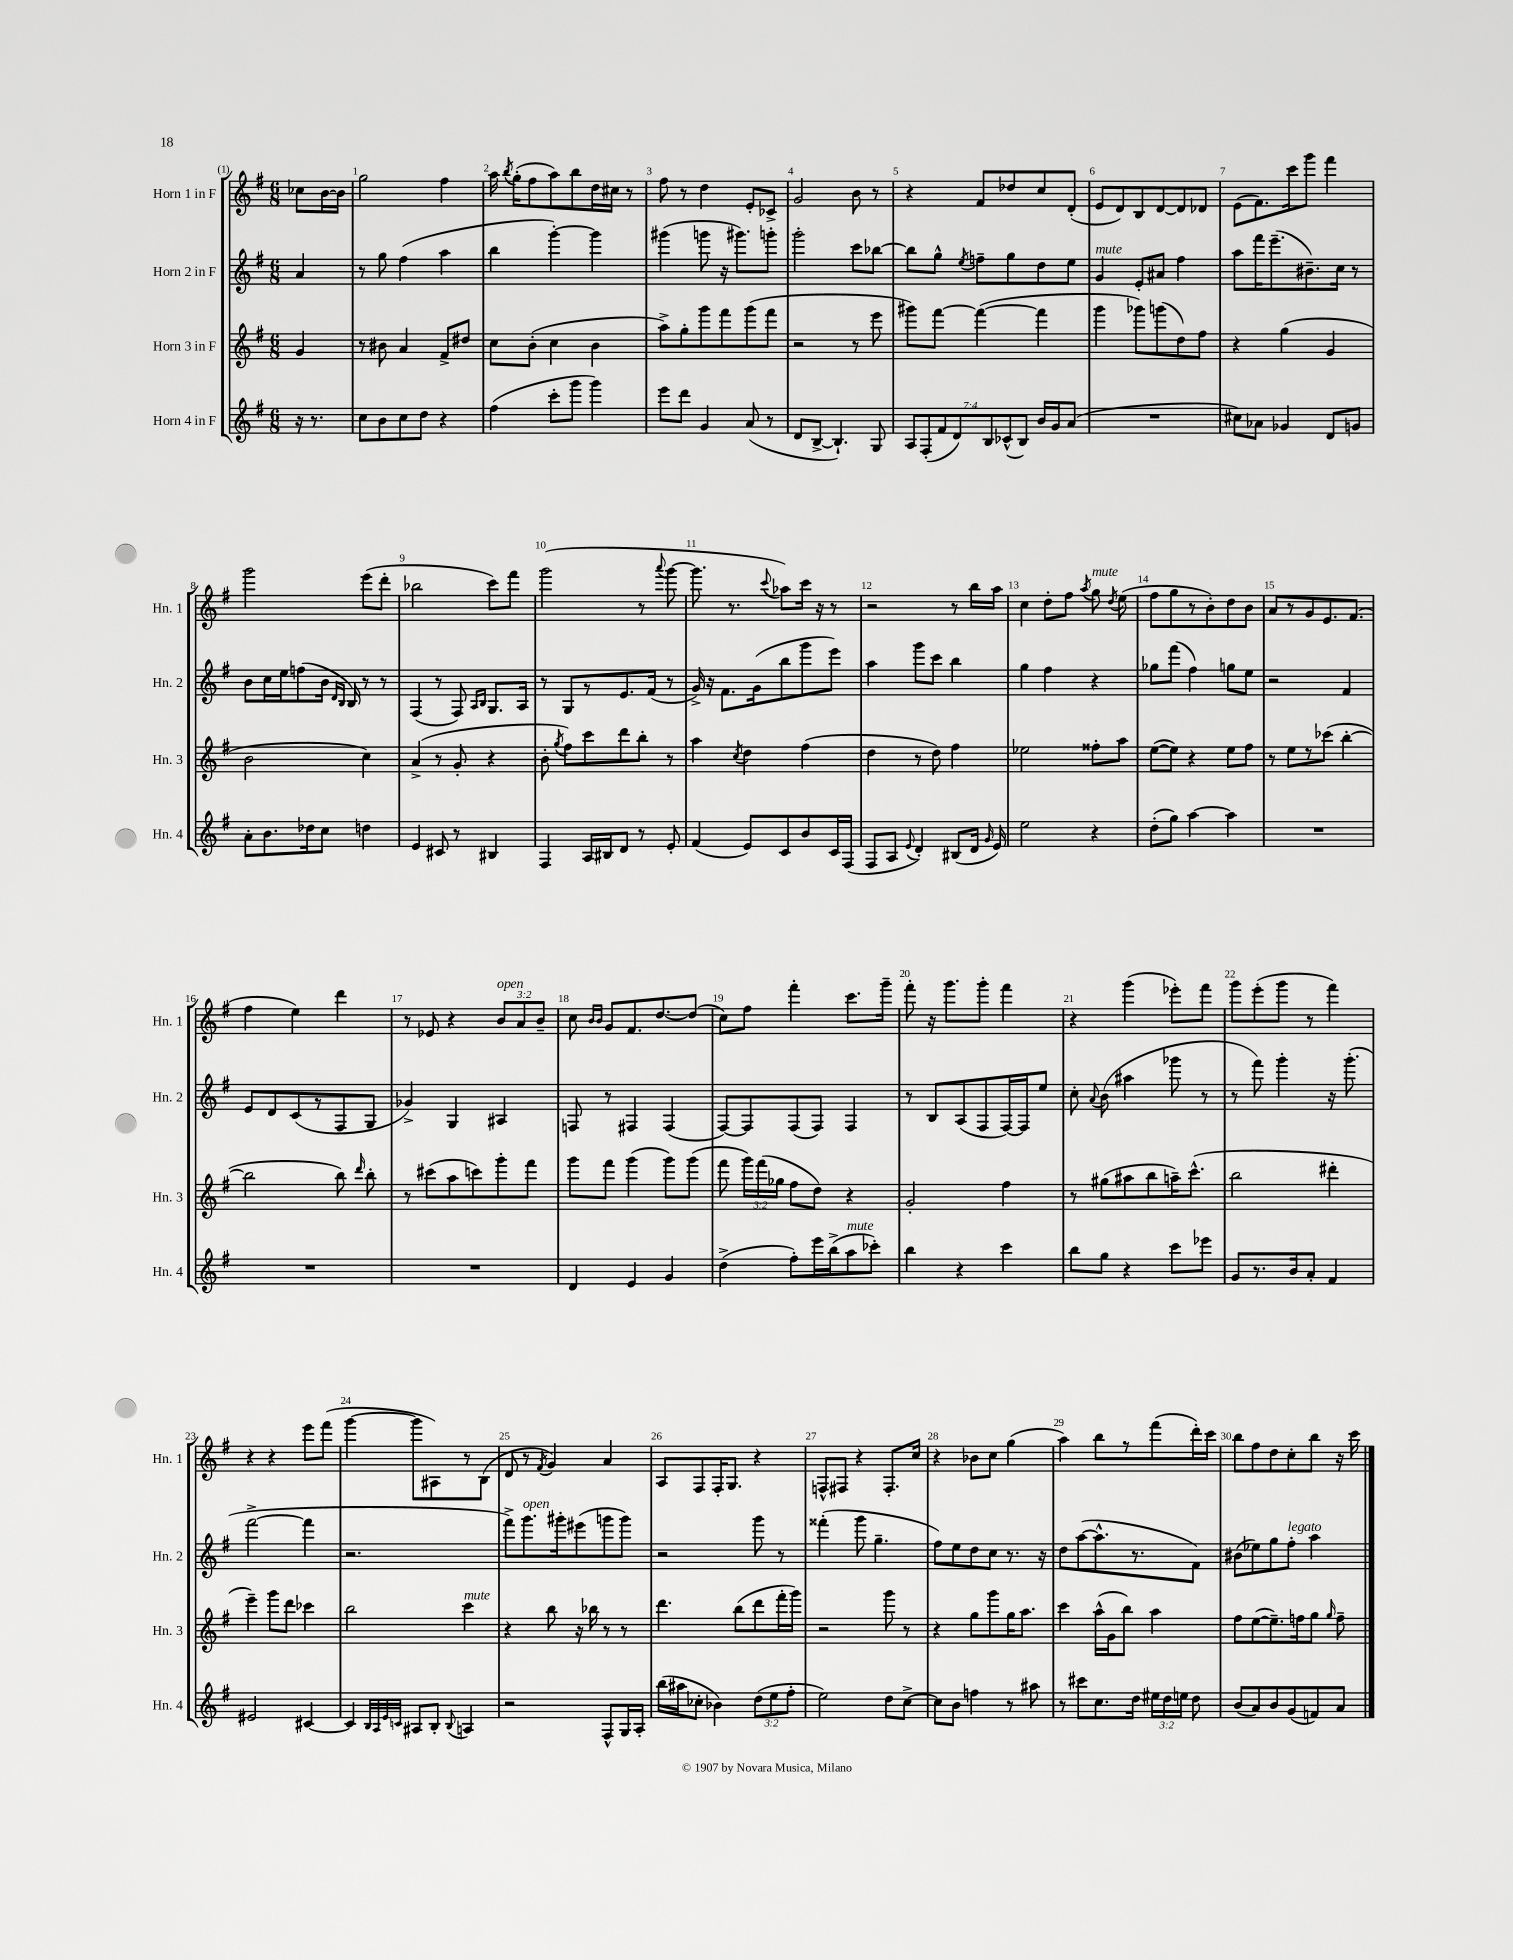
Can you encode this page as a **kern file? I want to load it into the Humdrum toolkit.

**kern	**kern	**kern	**kern
*staff4	*staff3	*staff2	*staff1
*clefG2	*clefG2	*clefG2	*clefG2
*k[f#]	*k[f#]	*k[f#]	*k[f#]
*M6/8	*M6/8	*M6/8	*M6/8
16r	4g/	4a/	8cc-\L
8.r	.	.	.
.	.	.	[16b\L
.	.	.	16b\]JJ
=	=	=	=
8cc\L	8r	8r	2gg\
8b\	8b#\	8gg\	.
8cc\	4a/	(4ff#\	.
8dd\J	.	.	.
4r	8f#^/L	4aa\	4ff#\
.	8dd#/J	.	.
=	=	=	=
(4ff#\	8cc\L	4bb\	16aa\
.	.	.	8qbb/
.	.	.	(16gg'\LK
.	(8b'\J	.	8ff#\
8ccc'\L	4cc\	[4ggg'\)	8aa\)
8ggg\J	.	.	8bb\
4ggg\)	4b\	4ggg\]	16dd\L
.	.	.	16cc#\JJ
.	.	.	8r
=	=	=	=
8eee\L	8aa^\L)	(4ggg#\	8ff#\
8ddd\J	8gg'\	.	8r
4g/	8ggg\	8ggg\	4dd\
.	8fff#\	16r	.
.	.	8.ggg#\L)	.
(8a/	(8ggg\	.	8e'/L
8r	8fff#\J	8ggg'\J	8c-^/J
=	=	=	=
8d/L	2r	2ggg'\	2g/
[8B^/J	.	.	.
4.B`/])	.	.	.
.	8r	8ccc\L	8b\
8G/	8eee\	[8bb-\J	8r
=	=	=	=
14A/L	8ggg#\L)	8bb-\]L	4r
(14F#'/	.	.	.
.	[8fff#\J	8gg^^\J	.
14f#/	.	.	.
14d/)	.	.	.
.	.	8qee/	.
.	(4fff#\_	8ff~\L	8f#/L
14B/	.	.	.
(14c-^^/	.	.	.
.	.	8gg\	8dd-/
14B/J)	.	.	.
16b/LL	4fff#\]	8dd\	8cc/
16g/J	.	.	.
(8a/J	.	8ee\J	(8d'/J
=	=	=	=
2.r	4ggg\	4g/	8e/L
.	.	.	8d/)
.	8ggg-\L)	8e'/L	8B/
.	(8ggg\	8a#/J	[8d/
.	8dd\)	4ff#\	8d/]
.	8ff#\J	.	8d-/J
=	=	=	=
8cc#\L)	4r	8aa\L	(8e\L
8a-\J	.	16fff#\K	8.f#\)
.	.	(8.eee~\	.
4g-/	(4gg\	.	.
.	.	.	16ccc\k
.	.	8.b#~\)	8ggg\J
8d/L	4g/	.	4fff#\
.	.	16cc\Jk	.
8g/J	.	8r	.
=	=	=	=
8a'\L	2b\	8b\L	2ggg\
8.b\	.	16cc\L	.
.	.	16ee\J	.
.	.	(8ff\	.
16dd-\k	.	.	.
8cc\J	.	16b\Jk	.
.	.	16qqd/LL	.
.	.	16qqB/JJ	.
.	.	16B/)	.
4dd\	4cc\)	8r	(8eee\L
.	.	8r	8ddd'\J
=	=	=	=
4e/	(4a^/	(4F#/	2bb-\
8c#/	8r	8r	.
8r	8g'/	8F#/)	.
.	.	16qqA/LL	.
.	.	16qqB/JJ	.
4B#/	4r	8.G/L	8ccc\L)
.	.	.	8fff#\J
.	.	16A/Jk	.
=	=	=	=
4F#/	8b'\	8r	(2ggg\
.	8qgg/	.	.
.	8ff#\L)	8G/L	.
16A/LL	8ccc\	8r	.
16B#/J	.	.	.
8d/J	8ddd\	8.e/	.
8r	8bb'\J	.	8r
.	.	(16f#/Jk	.
.	.	.	8qqaaa/
8e'/	8r	8r	[8ggg\
=	=	=	=
(4f#/	4aa\	16g^/)	8.ggg\]
.	.	16r	.
.	.	8.f#\L	.
.	.	.	8.r
.	8qcc/	.	.
8e/L)	4dd\	.	.
.	.	(16g\k	.
.	.	.	8qqccc/
8c/	.	8bb\	8aa-\L)
8b/	(4ff#\	8ggg\	16ccc\Jk
.	.	.	16r
16c/L	.	8eee\J)	8r
(16F#/JJ	.	.	.
=	=	=	=
8F#/L	4dd\	4aa\	2r
8A/J	.	.	.
8qqe/	.	.	.
4d'/)	8r	8ggg\L	.
.	8dd\)	8ccc\J	.
(8B#/L	4ff#\	4bb\	8r
16d/Jk	.	.	16bb\LL
16qqg/	.	.	.
16e/)	.	.	16aa\JJ
=	=	=	=
2ee\	2ee-\	4gg\	4cc\
.	.	4ff#\	8dd'\L
.	.	.	8ff#\J
.	.	.	8qaa/
4r	8ff##'\L	4r	8gg\
.	.	.	8qdd/
.	8aa\J	.	(8ee\
=	=	=	=
(8dd'\L	([8ee\L	8gg-\L	8ff#\L
8gg\J)	8ee\]J)	(8fff#\J	8gg\
[4aa\	4r	4ff#\)	8r
.	.	.	8b'\)
4aa\]	8ee\L	8gg\L	8dd\
.	8ff#\J	8ee\J	8b\J
=	=	=	=
2.r	8r	2r	8a/L
.	8ee\L	.	8r
.	8r	.	8g/
.	(8ccc-\J	.	8.e/
.	[4bb'\	4f#/	.
.	.	.	(8.f#/J
=	=	=	=
2.r	2bb\]	8e/L	4ff#\
.	.	8d/	.
.	.	(8c/	4ee\)
.	.	8r	.
.	8bb\)	8F#/	4ddd\
.	16qqddd/	.	.
.	8bb'\	8G/J	.
=	=	=	=
2.r	8r	4g-^/)	8r
.	(8ccc#\L	.	8e-/
.	8aa\	4G/	4r
.	8ccc\)	.	.
.	8ggg'\	4A#/	12b/L
.	.	.	12a/
.	8fff#\J	.	.
.	.	.	12b~/J
=	=	=	=
4d/	8ggg\L	8F/	8cc\
.	.	.	16qqb/LL
.	.	.	16qqb/JJ
.	8fff#\J	8r	8g/L
4e/	(4ggg\	4F#/	8.f#/
.	.	.	[8.dd/
4g/	8ggg\L)	(4F#/	.
.	(8ggg\J	.	(8dd/]J
=	=	=	=
(4dd^\	8fff#\	[8F#/L)	8cc\L)
.	24ggg\LL)	8F#/]	8ff#\J
.	(24fff#\	.	.
.	24gg-\JJ	.	.
8ff#'\L)	8ff#\L	(8F#/	4fff#'\
16eee\L	8dd\J)	8F#/J)	.
(16bb^\J	.	.	.
8aa\	4r	4F#/	8.ccc\L
8ccc-'\J)	.	.	.
.	.	.	16ggg~\Jk
=	=	=	=
4bb\	2g'/	8r	8fff#'\
.	.	8B/L	16r
.	.	.	8.ggg\L
4r	.	(8A/	.
.	.	8F#/	8ggg'\J
4ccc\	4ff#\	[16F#/L)	4fff#\
.	.	16F#/]J	.
.	.	8ee/J	.
=	=	=	=
8bb\L	8r	8cc'\	4r
.	.	8qqa/	.
8gg\J	(8gg#\L	(8b\	.
4r	8aa#\	4aa#\	(4ggg\
.	8bb\	.	.
8ccc\L	16aa~\K)	8ggg-\	8eee-'\L)
.	(8.ccc^^\J	.	.
8eee-\J	.	8r	8fff#\J
=	=	=	=
8g/L	2bb\	8r	8ggg\L
8.r	.	8fff#\)	(8eee'\
.	.	4ggg'\	8ggg\J
16b/k	.	.	.
8a'/J	.	.	8r
4f#/	4ddd#'\	16r	4fff#\)
.	.	(8.ggg'\	.
=	=	=	=
2e#/	4eee~\)	[2fff#^\	4r
.	8ggg\L	.	4r
.	8ddd\J	.	.
[4c#/	4ccc-\	4fff#\]	8eee\L
.	.	.	(8fff#\J
=	=	=	=
4c#/]	2bb\	2.r	[4ggg\
32qqB/LLL	.	.	.
32qqA/	.	.	.
32qqe/	.	.	.
32qqc/JJJ	.	.	.
8A#/L	.	.	8ggg\]L
8B'/J	.	.	8A#\)
8qqB/	.	.	.
4A/	4ccc\	.	8r
.	.	.	(8B\J
=	=	=	=
2r	4r	8fff#^\L)	8d/
.	.	8.ggg\	8r
.	.	.	8qf#/
.	8bb\	.	4g/)
.	.	16ggg#'\k	.
.	16r	(8eee#\	.
.	16bb-\	.	.
8F#^^/L	8r	8ggg\	4a/
16G/L	8r	8ggg\J)	.
16A'/JJ	.	.	.
=	=	=	=
(16bb\LL	4.ddd\	2r	8A/L
16aa#\J	.	.	.
8cc-'\J	.	.	8F#/
4b-\)	.	.	16F#'/K
.	.	.	8.G/J
.	(8bb\L	.	.
(12dd\L	8ddd\	8ggg\	4r
12ee\	.	.	.
.	16fff#'\L	8r	.
12ff#'\J	.	.	.
.	16ggg\JJ)	.	.
=	=	=	=
2ee\)	2r	(4fff##'\	8F^^/L
.	.	.	8F#/J
.	.	8ggg\	4r
.	.	4.gg~\	.
8dd\L	8ggg\	.	8.F#'/L
[8cc^\J	8r	.	.
.	.	.	16cc/Jk
=	=	=	=
8cc\]L	4r	8ff#\L)	4r
8b\J	.	8ee\	.
4ff\	8gg\L	8dd\	8b-\L
.	8ggg\	8cc\J	8cc\J
8r	16gg\K	8.r	(4gg\
.	8.aa\J	.	.
8aa#\	.	.	.
.	.	16r	.
=	=	=	=
8r	4ccc\	8dd\L	4aa\)
8ccc#\L	.	([8aa\	.
8.cc\	(16aa^^\LL	8.aa^^\]	8bb\L
.	16g\J	.	.
.	8bb\J)	.	8r
16dd\Jk	.	8.r	.
24ee#\LL	4aa\	.	(8fff#\
24dd\	.	.	.
24ee\JJ	.	.	.
8dd\	.	8f#\J)	16ddd'\L)
.	.	.	16ccc\JJ
=	=	=	=
(8b/L	8ff#\L	(8b#\L	8bb\L
8a/)	([8ee\	8ee-\)	8ff#\
8b/	8.ee~\])	8gg\	8dd\
(8g/	.	8ff#'\J	8cc'\
.	16ff\k	.	.
8f/)	8gg\J	4aa\	8bb\J
.	16qqgg/	.	.
8a/J	8ff~\	.	16r
.	.	.	16ccc\
==	==	==	==
*-	*-	*-	*-
